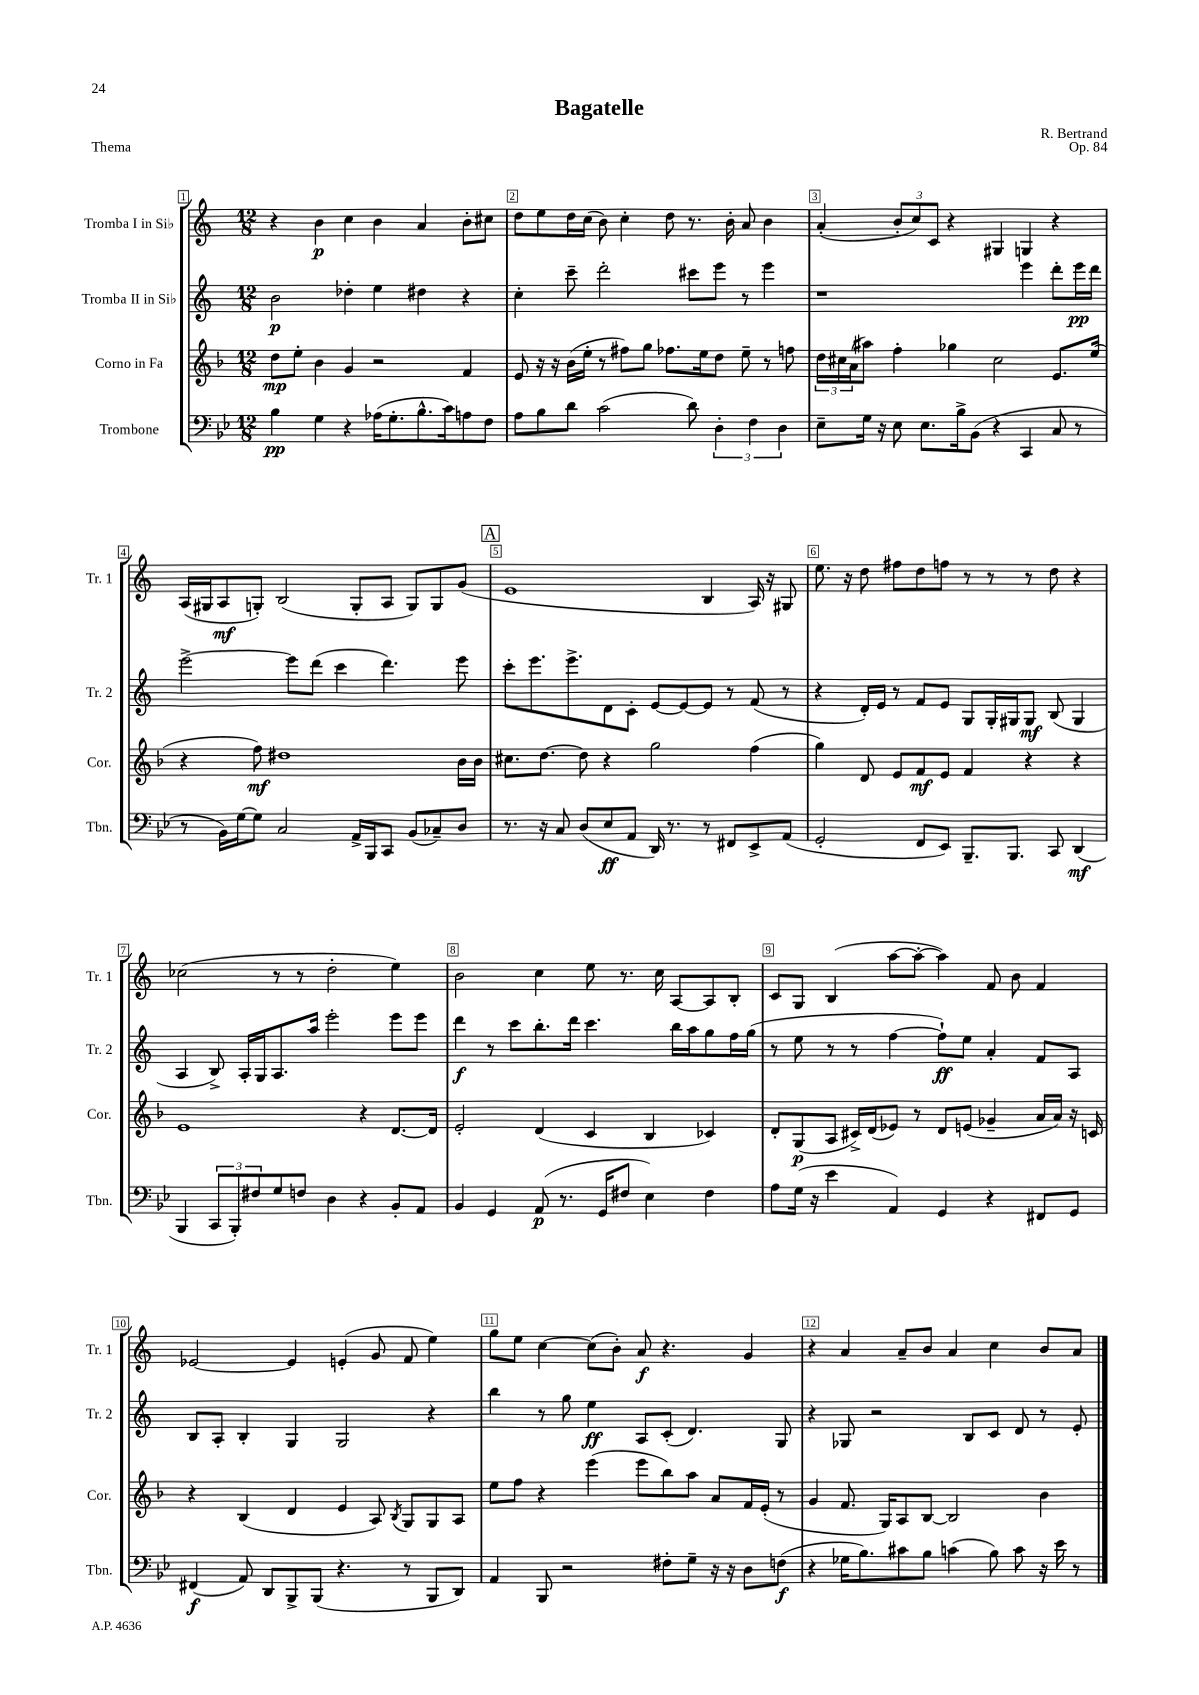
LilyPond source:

\header { title = "Bagatelle" composer = "R. Bertrand" opus = "Op. 84" piece = "Thema" }
<<
\new StaffGroup <<
\new Staff = "s0" \with { instrumentName = "Tromba I in Sib" shortInstrumentName = "Tr. 1" } {
    \clef treble \key c \major \numericTimeSignature \time 12/8
    r4 b'4\p c''4 b'4 a'4 b'8-. cis''8 |
    d''8 e''8 d''16 c''16( b'8) c''4-. d''8 r8. b'16-. a'8 b'4 |
    a'4-.( \tuplet 3/2 { b'8-. c''8) c'8 } r4 gis4 g4 r4 |
    a16( gis16 a8\mf g8-.) b2( g8-. a8 g8) g8 g'8( |
    \mark \markup { \box "A" } e'1 b4 a16) r16 gis8 |
    e''8. r16 d''8 fis''8 d''8 f''8 r8 r8 r8 d''8 r4 |
    ces''2( r8 r8 d''2-. e''4) |
    b'2 c''4 e''8 r8. c''16 a8~ a8 b8-. |
    c'8 g8 b4( a''8~ a''8~-. a''4) f'8 b'8 f'4 |
    ees'2~ ees'4 e'4-.( g'8 f'8 e''4) |
    g''8 e''8 c''4~ c''8( b'8-.) a'8\f r4. g'4 |
    r4 a'4 a'8-- b'8 a'4 c''4 b'8 a'8 \bar "|." |
}
\new Staff = "s1" \with { instrumentName = "Tromba II in Sib" shortInstrumentName = "Tr. 2" } {
    \clef treble \key c \major \numericTimeSignature \time 12/8
    b'2\p des''4-. e''4 dis''4 r4 |
    c''4-. c'''8-- d'''2-. cis'''8 e'''8 r8 e'''4 |
    r1 e'''4 d'''8-. e'''16\pp d'''16 |
    e'''2~-> e'''8 d'''8( c'''4 d'''4.) e'''8 |
    \mark \markup { \box "A" } c'''8-. e'''8. e'''8.-> d'8 c'8-. e'8~ e'8~ e'8 r8 f'8( r8 |
    r4 d'16-.) e'16 r8 f'8 e'8 g8 g16-. gis16 gis8\mf b8( gis4 |
    a4 b8->) a16-. g16 a8. a''16 e'''2-. e'''8 e'''8 |
    d'''4\f r8 c'''8 b''8.-. d'''16 c'''4. b''16 a''16 g''8 f''16 g''16( |
    r8 e''8 r8 r8 f''4~ f''8-!\ff) e''8 a'4-. f'8 a8 |
    b8 a8-. b4-. g4 g2 r4 |
    b''4 r8 g''8 e''4\ff a8 c'8-.( d'4.) g8 |
    r4 ges8 r2 b8 c'8 d'8 r8 e'8-. \bar "|." |
}
\new Staff = "s2" \with { instrumentName = "Corno in Fa" shortInstrumentName = "Cor." } {
    \clef treble \key f \major \numericTimeSignature \time 12/8
    d''8\mp e''8-. bes'4 g'4 r2 f'4 |
    e'8 r16 r16 bes'16( e''16-. r8 fis''8) g''8 fes''8. e''16 d''8 e''8-- r8 f''8 |
    \tuplet 3/2 { d''16 cis''16 a'16( } ais''8) f''4-. ges''4 cis''2 e'8. e''16( |
    r4 f''8\mf) dis''1 bes'16 bes'16 |
    \mark \markup { \box "A" } cis''8. d''8.~ d''8 r4 g''2 f''4( |
    g''4) d'8 e'8 f'8\mf e'8 f'4 r4 r4 |
    e'1 r4 d'8.~ d'16 |
    e'2-. d'4( c'4 bes4 ces'4) |
    d'8-. g8\p( a8 cis'16->) d'16( ees'8) r8 d'8 e'8( ges'4-- a'16 a'16) r16 c'16 |
    r4 bes4( d'4 e'4 a8) \acciaccatura { bes8 } g8 g8 a8 |
    e''8 f''8 r4 e'''4( e'''8 bes''8) a''8 a'8 f'16 e'16-.( r8 |
    g'4 f'8. g16) a8 bes8~ bes2 bes'4 \bar "|." |
}
\new Staff = "s3" \with { instrumentName = "Trombone" shortInstrumentName = "Tbn." } {
    \clef bass \key bes \major \numericTimeSignature \time 12/8
    bes4\pp g4 r4 aes16( g8.-. bes8.-^ c'16) a8 f8 |
    a8 bes8 d'8 c'2( d'8) \tuplet 3/2 { d4-. f4 d4 } |
    ees8-- g16 r16 ees8 ees8. bes16-> bes,8( r4 c,4 c8 r8 |
    r8 bes,16) g16~ g8 c2 a,16-> bes,,16 c,8 bes,8( ces8--) d8 |
    \mark \markup { \box "A" } r8. r16 c8 d8( ees8\ff a,8 d,16) r8. r8 fis,8 ees,8-> a,8( |
    g,2-. f,8 ees,8) bes,,8.-- bes,,8. c,8 d,4\mf( |
    bes,,4 \tuplet 3/2 { c,8 bes,,8-.) fis8 } g8 f8 d4 r4 bes,8-. a,8 |
    bes,4 g,4 a,8\p( r8. g,16 fis8 ees4) fis4 |
    a8 g16( r16 ees'4 a,4) g,4 r4 fis,8 g,8 |
    fis,4\f( a,8) d,8 bes,,8-> bes,,8( r4. r8 bes,,8 d,8) |
    a,4 bes,,8 r2 fis8-. g8-- r16 r16 d8 f8\f( |
    r4 ges16 bes8.) cis'8 bes8 c'4( bes8) c'8 r16 ees'16 r8 \bar "|." |
}
>>
>>
\layout { \context { \Score \override BarNumber.break-visibility = ##(#f #t #t) barNumberVisibility = #all-bar-numbers-visible \override BarNumber.stencil = #(make-stencil-boxer 0.1 0.3 ly:text-interface::print) } }
